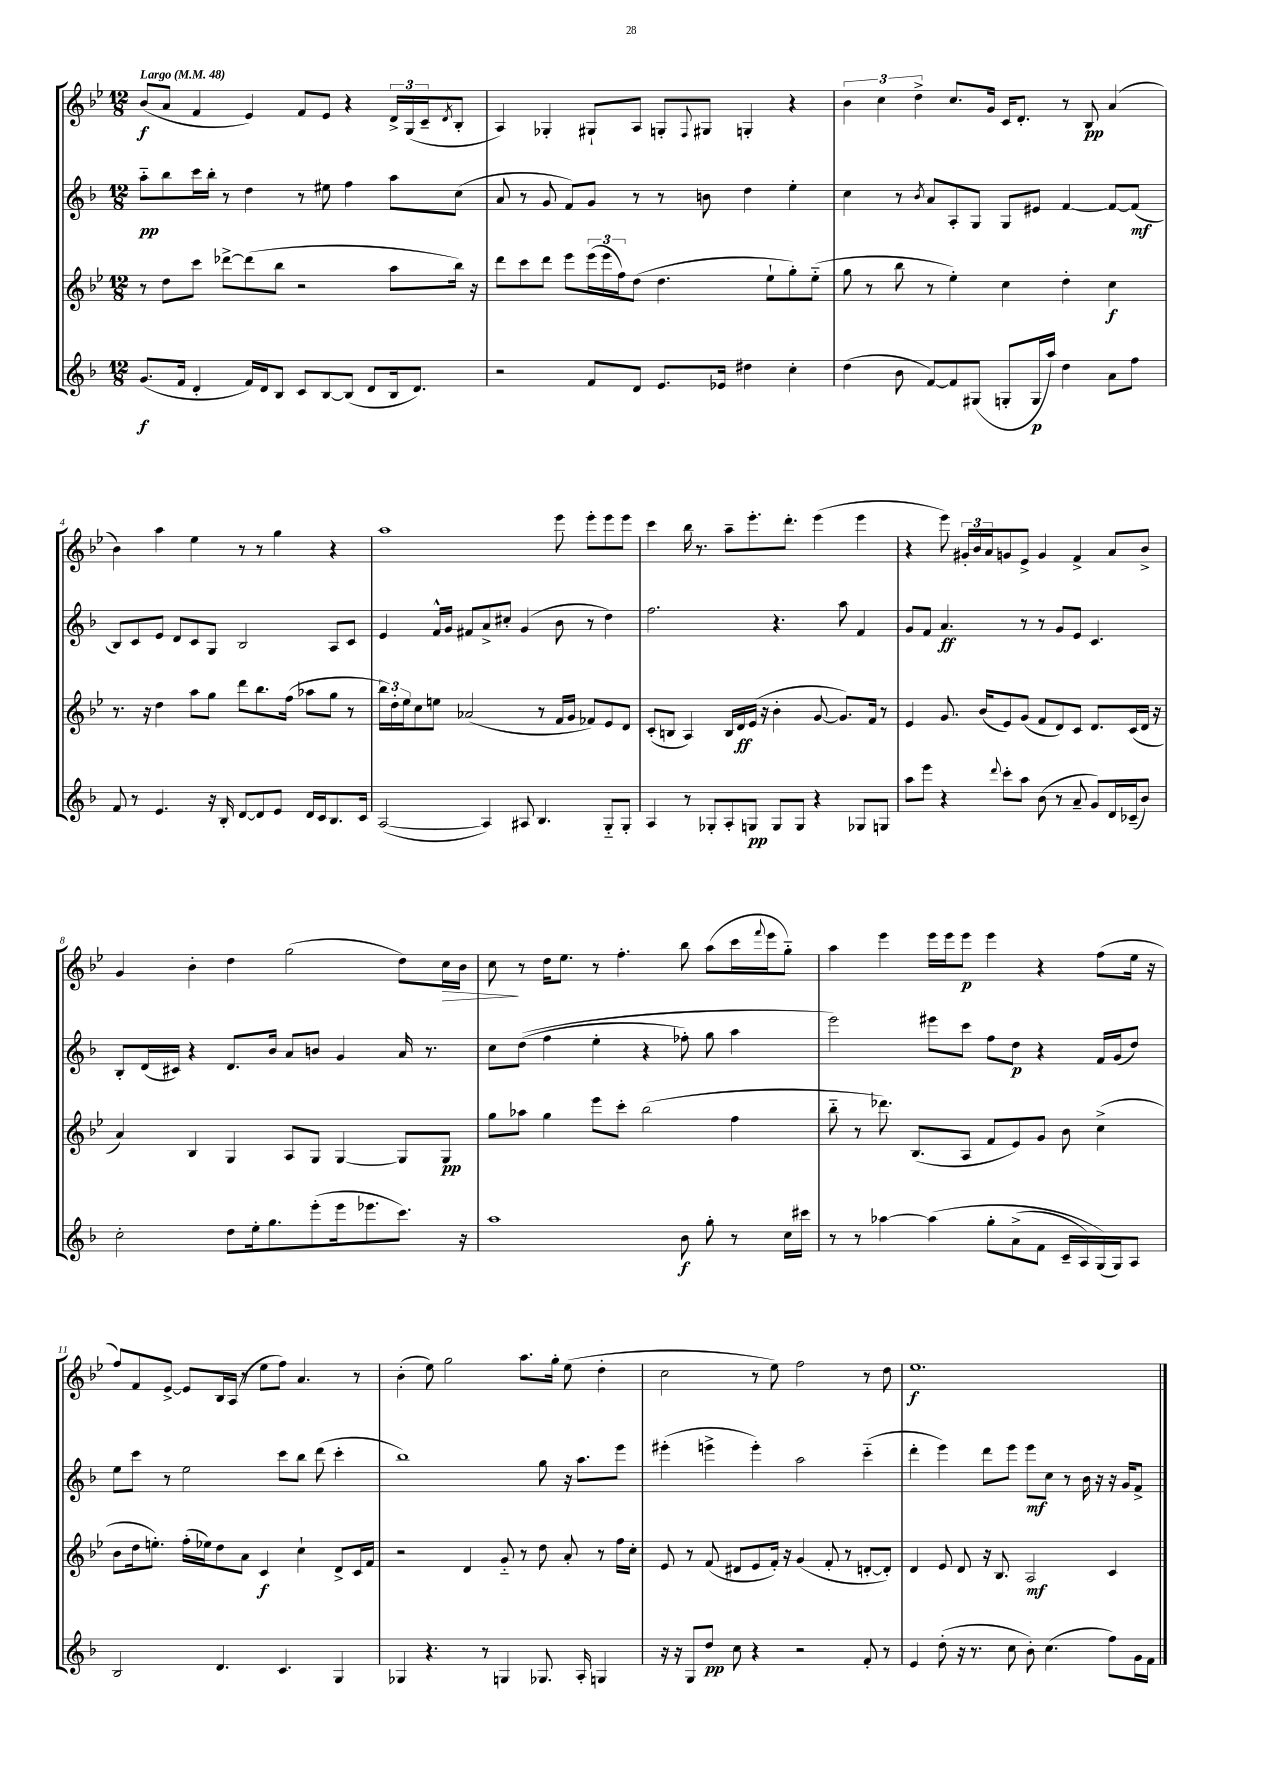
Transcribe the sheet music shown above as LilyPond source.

<<
\new StaffGroup <<
\new Staff = "s0" {
    \clef treble \key bes \major \numericTimeSignature \time 12/8 \tempo "Largo" 4 = 48
    bes'8\f( a'8 f'4 ees'4) f'8 ees'8 r4 \tuplet 3/2 { d'16-> g16( c'16-- } \acciaccatura { d'8 } bes8-. |
    a4) ges4-. gis8-! a8 g8-. \appoggiatura { f8 } gis8 g4-. r4 |
    \tuplet 3/2 { bes'4 c''4 d''4-> } c''8. g'16 c'16 d'8.-. r8 bes8\pp a'4( |
    bes'4) a''4 ees''4 r8 r8 g''4 r4 |
    a''1 ees'''8 ees'''8-. ees'''8 ees'''8 |
    c'''4 bes''16 r8. a''8-- ees'''8.-. d'''8.-. ees'''4( ees'''4 |
    r4 ees'''8) \tuplet 3/2 { gis'16-. bes'16 a'16 } g'8 ees'8-> g'4 f'4-> a'8 bes'8-> |
    g'4 bes'4-. d''4 g''2( d''8) c''16\> bes'16 |
    c''8\! r8 d''16 ees''8. r8 f''4.-. bes''8 a''8( c'''16 \appoggiatura { f'''8 } ees'''16 g''8-_) |
    a''4 ees'''4 ees'''16 ees'''16 ees'''8\p ees'''4 r4 f''8( ees''16 r16 |
    f''8) f'8 ees'8~-> ees'8 bes16 a16( r8 ees''8 f''8) a'4. r8 |
    bes'4-.( ees''8) g''2 a''8. g''16-. ees''8( d''4-. |
    c''2 r8 ees''8) f''2 r8 d''8 |
    ees''1.\f \bar "|." |
}
\new Staff = "s1" {
    \clef treble \key f \major \numericTimeSignature \time 12/8
    a''8-_\pp bes''8 c'''16 bes''16-. r8 d''4 r8 eis''8 f''4 a''8 c''8( |
    a'8 r8 g'8 f'8) g'8 r8 r8 b'8 d''4 e''4-. |
    c''4 r8 \acciaccatura { bes'8 } a'8 a8-. g8 g8 eis'8 f'4~ f'8~ f'8\mf( |
    bes8) c'8 e'8 d'8 c'8 g8 bes2 a8 c'8 |
    e'4 f'16-^ g'16 fis'8 a'8-> cis''8-. g'4( bes'8 r8 d''4) |
    f''2. r4. a''8 f'4 |
    g'8 f'8 a'4.\ff r8 r8 g'8 e'8 c'4. |
    bes8-. d'16( cis'16) r4 d'8. bes'16 a'8 b'8 g'4 a'16 r8. |
    c''8 d''8(\( f''4 e''4-. r4 fes''8-.) g''8 a''4 |
    e'''2\) eis'''8 c'''8 f''8 d''8\p r4 f'16 g'16( d''8) |
    e''8 c'''8 r8 e''2 c'''8 bes''8 d'''8( c'''4-. |
    bes''1) g''8 r16 a''8. e'''8 |
    eis'''4-.( e'''4-> e'''4-.) a''2 c'''4-_( |
    d'''4-. e'''4) d'''8 e'''8 e'''8\mf c''8 r8 bes'16 r16 r16 g'16 f'8-> \bar "|." |
}
\new Staff = "s2" {
    \clef treble \key bes \major \numericTimeSignature \time 12/8
    r8 d''8 c'''8 des'''8~-> des'''8( bes''8 r2 a''8 bes''16) r16 |
    d'''8 c'''8 d'''8 ees'''8 \tuplet 3/2 { ees'''16( ees'''16 f''16) } d''8( d''4. ees''8-! g''8-.) ees''8-_( |
    g''8 r8 bes''8 r8 ees''4-.) c''4 d''4-. c''4\f |
    r8. r16 d''4 a''8 g''8 d'''8 bes''8. f''16( aes''8 g''8 r8 |
    \tuplet 3/2 { bes''16) d''16-. ees''16 } c''8 e''8 aes'2( r8 f'16 g'16 fes'8) ees'8 d'8 |
    c'8-.( b8 a4) b16 d'16\ff ees'16( r16 bes'4-. g'8~ g'8.) f'16 r8 |
    ees'4 g'8. bes'16( ees'8) g'8( f'8 d'8) c'8 d'8. c'16( d'16 r16 |
    a'4) bes4 g4 a8 g8 g4~ g8 g8\pp |
    g''8 aes''8 g''4 ees'''8 c'''8-. bes''2( f''4 |
    bes''8-_ r8 des'''8.) bes8.( a8 f'8 ees'8) g'8 bes'8 c''4->( |
    bes'8 d''16 e''8.-.) f''16-.( ees''16) d''8 a'8 c'4\f c''4-! d'8-> c'16 f'16 |
    r2 d'4 g'8-_ r8 d''8 a'8-. r8 f''16 c''16-. |
    ees'8 r8 f'8( dis'8 ees'8 f'16-.) r16 g'4( f'8-. r8 d'8~-. d'8-.) |
    d'4 ees'8 d'8 r16 bes8. a2\mf c'4 \bar "|." |
}
\new Staff = "s3" {
    \clef treble \key f \major \numericTimeSignature \time 12/8
    g'8.\f( f'16 d'4-. f'16) d'16 bes8 c'8 bes8~ bes8( d'8 bes16 d'8.) |
    r2 f'8 d'8 e'8. ees'16 dis''4 c''4-. |
    d''4( bes'8 f'8~) f'8 gis8( g8-. g16\p a''16) d''4 a'8 f''8 |
    f'8 r8 e'4. r16 bes16-. d'8~ d'8 e'8 d'16 c'16 bes8. c'16 |
    a2~( a4) ais8 bes4. g8-_ g8-. |
    a4 r8 ges8-. a8-. g8\pp g8 g8 r4 ges8 g8 |
    a''8 e'''8 r4 \appoggiatura { d'''8 } c'''8-. a''8 bes'8( r8 a'8-- g'8) d'16 ces'16--( bes'8) |
    c''2-. d''8 e''16-. g''8. e'''8-.( e'''16 ees'''8. c'''8.) r16 |
    a''1 bes'8\f g''8-. r8 c''16 cis'''16 |
    r8 r8 aes''4~ aes''4\( g''8-. a'8->( f'8 c'16-- a16) g16(\) g16) a8 |
    bes2 d'4. c'4. g4 |
    ges4 r4. r8 g4 ges8. a16-. g4 |
    r16 r16 g8 d''8\pp c''8 r4 r2 f'8-. r8 |
    e'4 d''8-.( r16 r8. c''8 bes'8-.) c''4.( f''8) g'16 f'16 \bar "|." |
}
>>
>>
